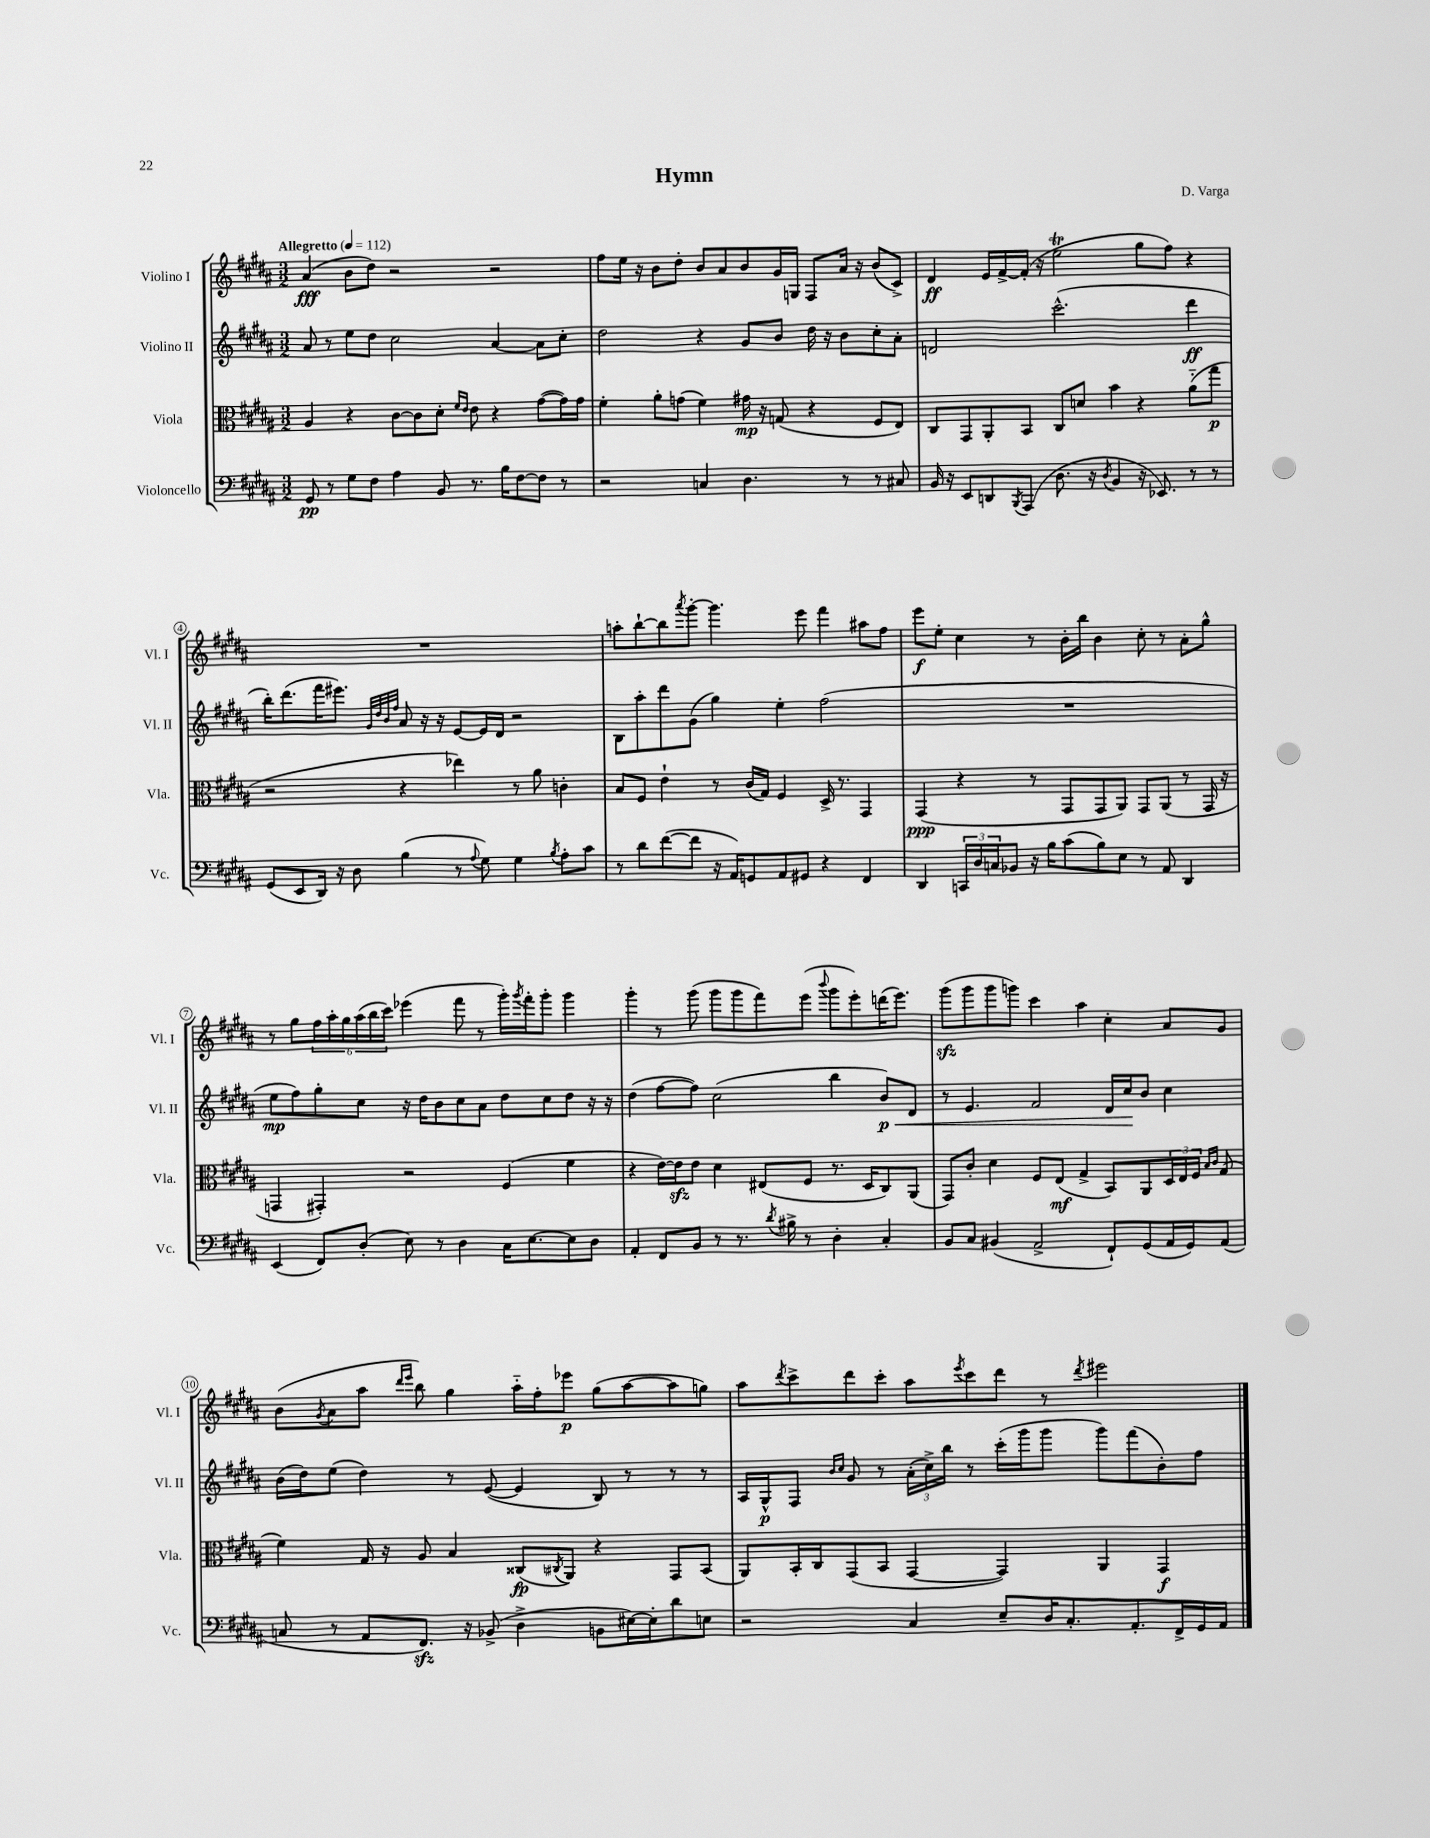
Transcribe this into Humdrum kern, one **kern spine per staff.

**kern	**kern	**kern	**kern
*staff4	*staff3	*staff2	*staff1
*clefF4	*clefC3	*clefG2	*clefG2
*k[f#c#g#d#a#]	*k[f#c#g#d#a#]	*k[f#c#g#d#a#]	*k[f#c#g#d#a#]
*M3/2	*M3/2	*M3/2	*M3/2
*MM112	*MM112	*MM112	*MM112
8GG#/	4A#/	8a#/	(4a#/
8r	.	8r	.
8G#\L	4r	8ee\L	8b\L
8F#\J	.	8dd#\J	8dd#\J)
4A#\	[8c#\L	2cc#\	2r
.	8c#\]	.	.
8BB/	8d#'\J	.	.
.	16qqf#/LL	.	.
.	16qqe/JJ	.	.
8.r	8e\	.	.
.	4r	[4a#/	2r
16B\LK	.	.	.
[8F#\	.	.	.
8F#\]J	([8g#\L	8a#\]L	.
8r	16g#\]L)	8cc#'\J	.
.	16g#\JJ	.	.
=	=	=	=
2r	4f#'\	2dd#\	8ff#\L
.	.	.	16ee\Jk
.	.	.	16r
.	8a#'\L	.	8b\L
.	(8g\J	.	8dd#'\J
4C/	4f#\)	4r	8b/L
.	.	.	8a#/
4.D#\	16g#\	8g#/L	8b/
.	16r	.	.
.	(8G/	8b/J	16g#/L
.	.	.	16G/JJ
.	4r	16dd#\	8F#/L
.	.	16r	.
8r	.	8b\L	16a#/Jk
.	.	.	16r
8r	8F#/L	8cc#'\	(8b/L
8C#/	8E/J)	8a#'\J	8c#^/J)
=	=	=	=
16BB/	8C#/L	2d/	4d#/
16r	.	.	.
8EE/L	8GG#/	.	.
8DD/	8AA#'/	.	16e/LL
.	.	.	[16f#^/
8qBBB/	.	.	.
(8AAA#/J	8BB/J	.	(16f#'/]JJ
.	.	.	16r
8.D#\	8C#/L	(2.ccc#^^\	2ee\
.	8d/J	.	.
16r	.	.	.
8qD#/	.	.	.
4BB/	4b\	.	.
16r	4r	.	8gg#\L
8.EE-/)	.	.	.
.	.	.	8ff#\J)
8r	(8a#'~\L	4ddd#\	4r
8r	8gg#\J	.	.
=	=	=	=
(8GG#/L	2r	16bb'\LK)	1.r
.	.	(8.ddd#\	.
8EE/	.	.	.
16DD#/Jk)	.	16fff#\K	.
16r	.	8.eee#\J)	.
8D#\	.	.	.
.	.	32qqg#/LLL	.
.	.	32qqdd#/	.
.	.	32qqb/	.
.	.	32qqff#/JJJ	.
(4B\	4r	8a#/	.
.	.	16r	.
.	.	16r	.
8r	4ee-\)	[8e/L	.
8qqA#/	.	.	.
8G#\)	.	16e/]L	.
.	.	16d#/JJ	.
4G#\	8r	2r	.
.	8a#\	.	.
8qB/	.	.	.
8A#'\L	4c'\	.	.
8c#\J	.	.	.
=	=	=	=
8r	8B/L	8B\L	8aa'\L
8d#\L	8F#/J	8aa#'\	[8bb`\
([8f#\	4e`\	8ddd#\	8bb\]
.	.	.	8qaaa#/
8f#\]J	.	(8g#\J	[8ggg#'\J
16r	8r	4gg#\)	4.ggg#\]
16AA#/LK)	.	.	.
8GG/	(16c#/LL	.	.
.	16G#/JJ)	.	.
8AA#/	4F#/	4ee'\	.
8GG#/J	.	.	8eee\
4r	16D#^/	(2ff#\	4fff#\
.	8.r	.	.
4FF#/	4GG#/	.	8aa#\L
.	.	.	8ff#\J
=	=	=	=
4DD#/	(4GG#/	1.r	8eee\L
.	.	.	8ee'\J
24CC/LL	4r	.	4cc#\
24D#/	.	.	.
24C/J	.	.	.
8BB-/J	.	.	.
16r	8r	.	8r
16B\LK	.	.	.
(8c#\	8GG#/L	.	16b'\LL
.	.	.	16bb\JJ
8B\)	8GG#/	.	4b\
8E\J	8AA#/J)	.	.
8r	8GG#/L	.	8cc#'\
8AA#/	(8AA#/J	.	8r
4DD#/	8r	.	8a#'\L
.	16GG#/	.	8gg#^^\J
.	16r	.	.
=	=	=	=
(4EE/	4GG/	8ee\L	8r
.	.	8ff#\)	8gg#\L
8FF#/L)	4GG#'/)	8gg#'\	24ff#\L
.	.	.	24aa#'\
.	.	.	24gg#\
(8D#'/J	.	8cc#\J	(24aa#\
.	.	.	24bb\
.	.	.	24ccc#\JJ)
8E\)	2r	16r	(4eee-\
.	.	16dd#\LK	.
8r	.	8b\	.
4D#\	.	8cc#\	8fff#\
.	.	8a#\J	8r
16C#\LK	(4F#/	8dd#\L	16ggg#'\LL)
.	.	.	8qggg#/
[8.E\	.	.	16fff#'\J
.	.	8cc#\	8ggg#'\J
8E\]	4f#\	8dd#\J	4ggg#\
8D#\J	.	16r	.
.	.	16r	.
=	=	=	=
4AA#'/	4r	(4dd#\	4ggg#'\
8FF#/L	[16e\LL)	[8ff#\L	8r
.	16e\]J	.	.
8BB/J	8e\J	8ff#\]J)	(8ggg#\
8r	4d#\	(2cc#\	8ggg#\L
8.r	.	.	8ggg#\
.	(8E#/L	.	8fff#\)
8qd#/	.	.	.
16B#^\	.	.	.
8r	8F#/J	.	(8eee\J
.	.	.	8qqbbb/
4D#'\	8.r	4bb\	8ggg#\L
.	.	.	8eee'\)
.	16D#/LK	.	.
4C#'/	8C#/)	8b/L)	(16ddd\K
.	.	.	8.eee\J)
.	(8AA#/J	8d#/J	.
=	=	=	=
8BB/L	8GG#/L)	8r	(8ggg#\L
8C#/J	8c#'/J	4.e/	8ggg#\
(4BB#/	4d#\	.	8ggg#\
.	.	.	8ggg\J)
2AA#^/	8F#/L	2f#/	4ccc#\
.	(8E/J	.	.
.	4G#^/	.	4aa#\
8FF#`/L)	8BB/L)	16d#/LL	4cc#'\
.	.	16cc#/J	.
(8GG#/	8AA#/	8b/J	.
16AA#/L	24D#/L	4cc#\	8a#/L
.	24E/	.	.
16GG#/J)	.	.	.
.	24F#/JJ	.	.
.	16qqB/LL	.	.
.	16qqc#/JJ	.	.
(8AA#/J	(8G#/	.	8g#/J
=	=	=	=
8C/	4f#\)	(16b\LL	(8b\L
.	.	16dd#\J)	.
.	.	.	8qg#/
8r	.	(8ee\J	8a#\
8AA#/L	16G#/	4dd#\)	8aa#\J
.	16r	.	.
.	.	.	16qqddd#/LL
.	.	.	16qqeee/JJ
8.FF#/J)	8A#/	.	8bb\)
.	4B/	8r	4gg#\
16r	.	.	.
(8BB-^/	.	([8e/	.
4D#^\	(8C##/L	4e/]	16aa#'~\LL
.	.	.	16ff#'\J
.	8qC#/	.	.
.	8AA#/J)	.	8eee-\J
8BB\L	4r	8B/)	(8gg#\L
[16E#\L)	.	8r	[8aa#\
16E#'\]J	.	.	.
8d#\	8GG#/L	8r	8aa#\]
8E\J	(8BB/J	8r	8gg\J)
=	=	=	=
2r	8AA#/L)	16A#/LL	8aa#\L
.	.	16G#^^/J	.
.	.	.	8qddd#/
.	16BB'/L	8F#/J	8ccc#^\
.	16C#/J	.	.
.	.	16qqb/LL	.
.	.	16qqcc#/JJ	.
.	(8GG#/	8g#/	8ddd#\
.	8BB/J	8r	8ccc#'\J
4C#/	[4GG#/	(24a#'\LL	8aa#\L
.	.	24cc#^\)	.
.	.	24bb\JJ	.
.	.	.	8qeee/
.	.	8r	8ccc#\
8E~/L	4GG#/])	(16ccc#'\LL	8ddd#\J
.	.	16ggg#\J	.
16D#/K	.	8ggg#\J	8r
8.C#'/	.	.	.
.	.	.	8qddd#/
.	4AA#/	8ggg#\L)	2eee#\
8.AA#'/	.	(8fff#\	.
.	4GG#/	8b'\)	.
16FF#^/L	.	.	.
16GG#/	.	8ff#\J	.
16AA#/JJ	.	.	.
==	==	==	==
*-	*-	*-	*-
